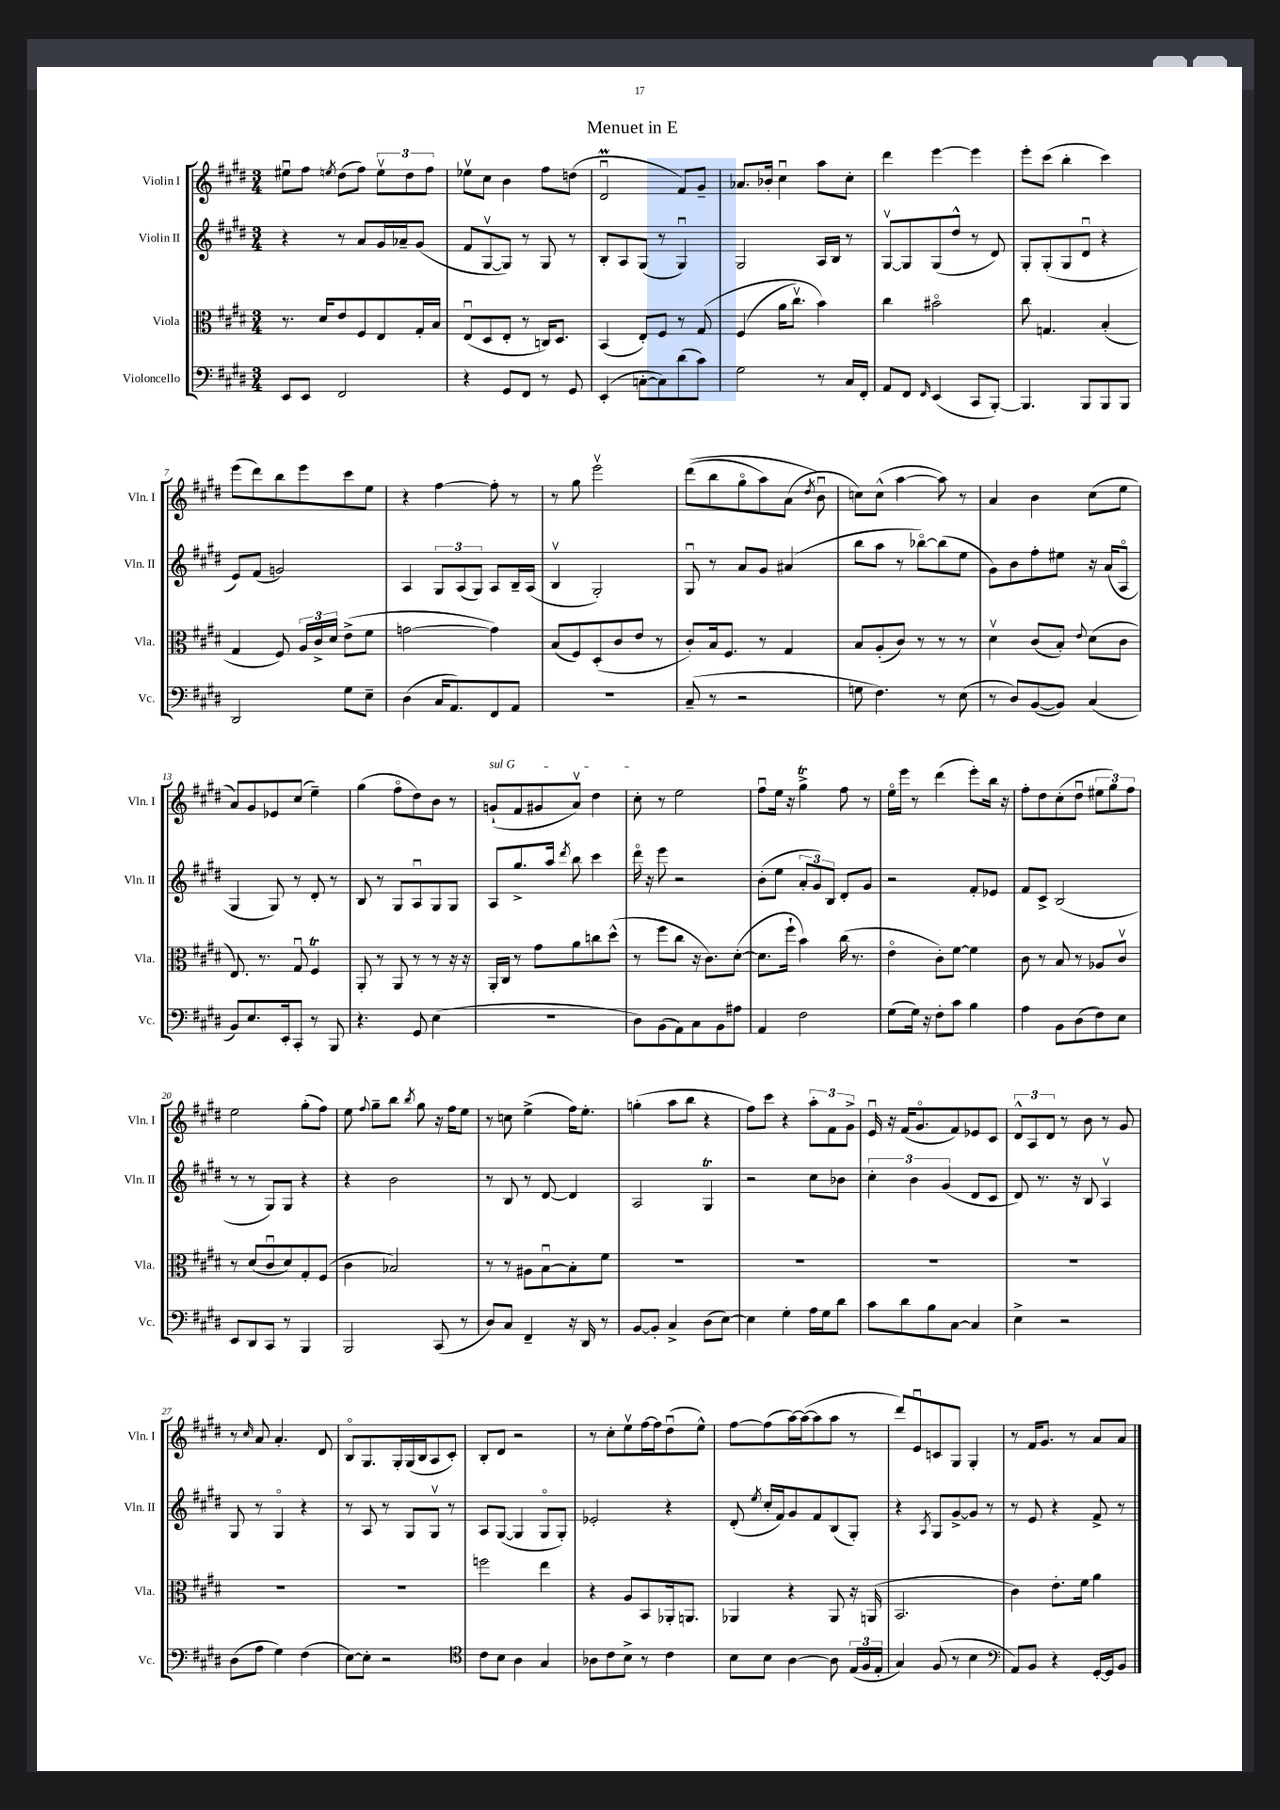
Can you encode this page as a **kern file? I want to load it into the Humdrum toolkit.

**kern	**kern	**kern	**kern
*staff4	*staff3	*staff2	*staff1
*clefF4	*clefC3	*clefG2	*clefG2
*k[f#c#g#d#]	*k[f#c#g#d#]	*k[f#c#g#d#]	*k[f#c#g#d#]
*M3/4	*M3/4	*M3/4	*M3/4
8EE/L	8.r	4r	8ee#u\L
8EE/J	.	.	8ff#\J
.	16d#/LK	.	.
.	.	.	8qee/
2FF#/	8e/	8r	(8dd#\L
.	8F#/	8a/L	8ff#\J)
.	8E/	16g#/L	12eev\L
.	.	16a-~/J	.
.	.	.	12dd#\
.	16G#'/L	(8g#/J	.
.	.	.	12ff#\J
.	16B/JJ	.	.
=	=	=	=
4r	(8Eu/L	8f#/L	8ee-v\L
.	8D#/	[8G#v/	8cc#\J
8GG#/L	8E'/J	8G#/]J)	4b\
8FF#/J	8r	8r	.
8r	16C/LK)	8G#/	8ff#\L
.	8.D#/J	.	.
8GG#/	.	8r	(8dd\J
=	=	=	=
(4EE'/	(4BB/	8B'/L	2d#u/
.	.	8A/	.
[8C'\L	8E'/L)	(8G#/J	.
8C\])	8F#/J	8r	.
(8d#\	8r	4G#u/)	8f#/L)
8c#\J)	&(8G#/	.	8g#~/J
=	=	=	=
2G#\	(4F#/	2G#/	8.a-/L
.	.	.	16b-'/Jk
.	16a\LK	.	4cc#u\
.	8.cc#v\J)	.	.
8r	4b\&)	16A/LL	8aa\L
.	.	16B/JJ	.
16C#/LL	.	8r	8cc#'\J
16FF#'/JJ	.	.	.
=	=	=	=
8AA/L	4cc#\	[8G#v/L	4ddd#\
8FF#/J	.	8G#/]	.
16qqFF#/	.	.	.
(4EE/	2b#o\	(8G#/	[4eee\
.	.	8dd#^^/J	.
8CC#/L	.	8r	4eee\]
[8BBB'/J)	.	8d#/)	.
=	=	=	=
4.BBB/]	8cc#\	8G#'/L	8eee'\L
.	4.G/	(8G#'/	(8ccc#\J
.	.	8G#/	4bb'\
8BBB/L	.	8d#u/J	.
8BBB/	(4B'/	4r	4ccc#\)
8BBB/J	.	.	.
=	=	=	=
2DD#/	4G#/	8e/L)	(8eee\L
.	.	(8f#/J	8ddd#\)
.	8F#/)	2g/)	8bb\
.	24A/LL	.	8eee\
.	24c#^/	.	.
.	24d#/JJ	.	.
8G#\L	(8e^\L	.	8ccc#\
8E~\J	8f#\J	.	8ee\J
=	=	=	=
(4D#\	[2g\	4A/	4r
16C#/LK	.	12G#/L	[4ff#\
8.AA/)	.	.	.
.	.	(12A/	.
.	.	12G#/J)	.
8FF#/	4g\])	8A/L	8ff#'\]
8AA/J	.	16B~/L	8r
.	.	(16A/JJ	.
=	=	=	=
2.r	(8B/L	4Bv/	8r
.	8F#/)	.	8gg#\
.	(8D#'/	2G#'/)	2eeev\
.	8c#/	.	.
.	8e/J	.	.
.	8r	.	.
=	=	=	=
(8C#~/	8c#'/L)	8G#u/	&((8ddd#\L
8r	16B/k	8r	8bb\
.	8.F#/J	.	.
2r	.	8a/L	8gg#o\
.	8r	8g#/J	8aa\)
.	4G#/	(4a#/	(8a\J
.	.	.	8qdd#/
.	.	.	8bu\&)
=	=	=	=
8G\	8B/L	8bb\L	8cc\L)
4.F#\)	(8A'/	8aa\J	(8cc^^\J
.	8c#/J)	8r	[4aa\
.	8r	[8bb-o\L)	.
8r	8r	(8bb-\]	8aa\])
(8E\	8r	8ee\J	8r
=	=	=	=
8r	4d#v\	8g#\L)	4a/
8D#/L)	.	8b\	.
([8BB/	(8c#/L	8ff#'\	4b\
8BB/]J)	8B'/J)	8ee#\J	.
.	8qqe/	.	.
(4C#/	(8d#\L	16r	(8cc#\L
.	.	(16a/LK	.
.	8c#\J	8Ao/J	8ee\J
=	=	=	=
8BB/L)	8.E/)	4G#/	8a/L)
8.E/	.	.	8g#/
.	8.r	.	.
.	.	8G#/)	8e-/
16EE'/k	.	.	.
8CC#'/J	8G#u/	8r	(8cc#/J
8r	4F#/	8d#'/	4ee~\)
8BBB/	.	8r	.
=	=	=	=
4.r	8AA'/	8B/	(4gg#\
.	8r	8r	.
.	8AA/	8G#/L	8ff#o\L
8GG#/	8r	8Au/	8dd#\)
(4E\	8r	8G#/	8b\J
.	16r	8G#/J	8r
.	16r	.	.
=	=	=	=
2.r	16AA'/LL	8A/L	(8g`/L
.	16C#/JJ	.	.
.	8r	8.gg#^/	8f#/
.	8g#\L	.	8g#/
.	.	16aa/Jk	.
.	.	8qddd#/	.
.	8a\	8bb\	8av/J)
.	8cc\	4ccc#\	4dd#\
.	(8dd#^^\J	.	.
=	=	=	=
8D#\L)	8r	16ddd#o\	8cc#'\
.	.	16r	.
(8BB\	8ff#\L	8eee\	8r
8AA\)	8cc#\J	2r	2ee\
8C#\	16r	.	.
.	8.c#\L)	.	.
8BB\	.	.	.
8A#\J	([8d#'\J	.	.
=	=	=	=
4AA/	8.d#\]L	(8b'\L	8ff#u\L
.	.	8ee\J	16ee\Jk
.	16ff#`\Jk	.	16r
2F#\	4b\)	12a'/L	4gg#^\
.	.	12g#/)	.
.	.	12B/J	.
.	(16cc#\	8d#'/L	8ff#\
.	8.r	.	.
.	.	8g#/J	8r
=	=	=	=
(8G#\L	4eo\	2r	16eeo\LL
.	.	.	16eee\JJ
16G#\Jk)	.	.	8r
16r	.	.	.
8F#'\L	8c#'\L)	.	(4ddd#\
8c#\J	[8f#\J	.	.
4B\	4f#\]	8f#'/L	8eee'\L)
.	.	8e-/J	16bb\Jk
.	.	.	16r
=	=	=	=
4A\	8c#\	8f#/L	8ff#'\L
.	8r	8c#^/J	8dd#\
8BB\L	8B/	(2B/	(8cc#'\
(8D#\	8r	.	8dd#u\J
8F#\)	8A-/L	.	12ee#\L
.	.	.	12gg#\)
8E\J	8c#v/J	.	.
.	.	.	12ff#\J
=	=	=	=
8EE/L	8r	8r	2ee\
8DD#/	(8d#/L	8r	.
8CC#/J	8c#u/	8G#/L)	.
8r	8d#/)	8G#/J	.
4BBB/	8G#'/	4r	(8gg#'\L
.	(8F#/J	.	8ff#\J)
=	=	=	=
2BBB/	4c#\	4r	8ee\
.	.	.	8qqff#/
.	.	.	8gg#~\L
.	2B-/)	2b\	8bb\J
.	.	.	8qbb/
.	.	.	8gg#\
(8CC#/	.	.	16r
.	.	.	16ff#\LK
8r	.	.	8ee\J
=	=	=	=
8D#/L)	8r	8r	8r
8C#/J	8r	8B/	8cc\
4FF#~/	8A#\L	8r	(4ee^\
.	[8Bu\	[8d#/	.
16r	8B'\]	4d#/]	16ff#\LK)
16DD#/	.	.	8.ee'\J
8r	8f#\J	.	.
=	=	=	=
[8BB/L	2.r	2A/	(4gg'\
8BB'/]J	.	.	.
4C#^/	.	.	8aa\L
.	.	.	8bb\J
(8D#\L	.	4G#/	4r
[8E\J)	.	.	.
=	=	=	=
4E\]	2.r	2r	8ff#\L)
.	.	.	8ccc#\J
4G#'\	.	.	4r
16A\LL	.	8cc#\L	12aa'\L
16G#\J	.	.	.
.	.	.	12f#\
8d#\J	.	8b-\J	.
.	.	.	12g#^\J
=	=	=	=
8c#\L	2.r	6cc#'\	16eu/
.	.	.	16r
8d#\	.	.	(16f#/LK
.	.	6b\	.
.	.	.	8.g#o/
8B\	.	.	.
.	.	(6g#/	.
[8C#\J	.	.	8f#/)
4C#/]	.	8d#/L	8e-/
.	.	8c#/J	8c#/J
=	=	=	=
4E^\	2.r	8d#/)	12d#^^/L
.	.	.	12A/
.	.	8.r	.
.	.	.	12d#/J
2r	.	.	8r
.	.	16r	.
.	.	8B/	8b\
.	.	4Av/	8r
.	.	.	8g#/
=	=	=	=
(8D#\L	2.r	8G#/	8r
.	.	.	16qqcc#/
8A\J	.	8r	8a/
4G#\)	.	4G#o/	4.a'/
(4F#\	.	4r	.
.	.	.	8d#/
=	=	=	=
[8E\L)	2.r	8r	8Bo/L
8E'\]J	.	8A/	8.G#/
2r	.	8r	.
.	.	.	16G#'/L
.	.	8G#/L	(16G#/
.	.	.	16B/J
.	.	8G#v/J	8A/
.	.	8r	8c#'/J)
=	=	=	=
*clefC4	*	*	*
8c#\L	2ff\	8A/L	8B'/L
8B\J	.	([8G#/J	8d#/J
4A\	.	4G#/]	2r
4G#/	4ee\	8G#o/L	.
.	.	8G#'/J)	.
=	=	=	=
8A-\L	4r	2e-'/	8r
8c#\	.	.	8cc#'\L
8B^\J	8A/L	.	8eev\
8r	8BB/	.	[16ff#\L
.	.	.	16ff#\]J
4c#\	16AA-'/k	4r	(8dd#u\
.	8.AA/J	.	.
.	.	.	8ee^^\J)
=	=	=	=
8B\L	4AA-/	(8d#'/	[8ff#\L
.	.	8qee/	.
8B\J	.	16cc#'/LL	(8ff#\]
.	.	16f#/J)	.
[4A\	4r	8g#/	[16aa\L)
.	.	.	(16aa\_J
.	.	8f#/	8aa\]
8A\]	8AA-/	(8B/	8aa\J
(24E/LL	16r	8G#'/J)	8r
24F#/	.	.	.
.	(16AA/	.	.
24E'/JJ	.	.	.
=	=	=	=
4G#/)	2.BB/	4r	8ddd#/L)
.	.	.	8eu/
.	.	8qA/	.
(8F#/	.	8G#/L	8c/
8r	.	[8g#^/	8G#/J
4B\	.	8g#/]J	4G#'/
.	.	8r	.
=	=	=	=
*clefF4	*	*	*
8AA/L)	4c#\)	8r	8r
8BB/J	.	8e/	16f#/LK
.	.	.	8.g#/J
4r	8.e'\L	4r	.
.	.	.	8r
.	16f#\Jk	.	.
[16GG#'/LL	4a\	8f#^/	8a/L
16GG#/]J	.	.	.
8BB/J	.	8r	8a/J
==	==	==	==
*-	*-	*-	*-
